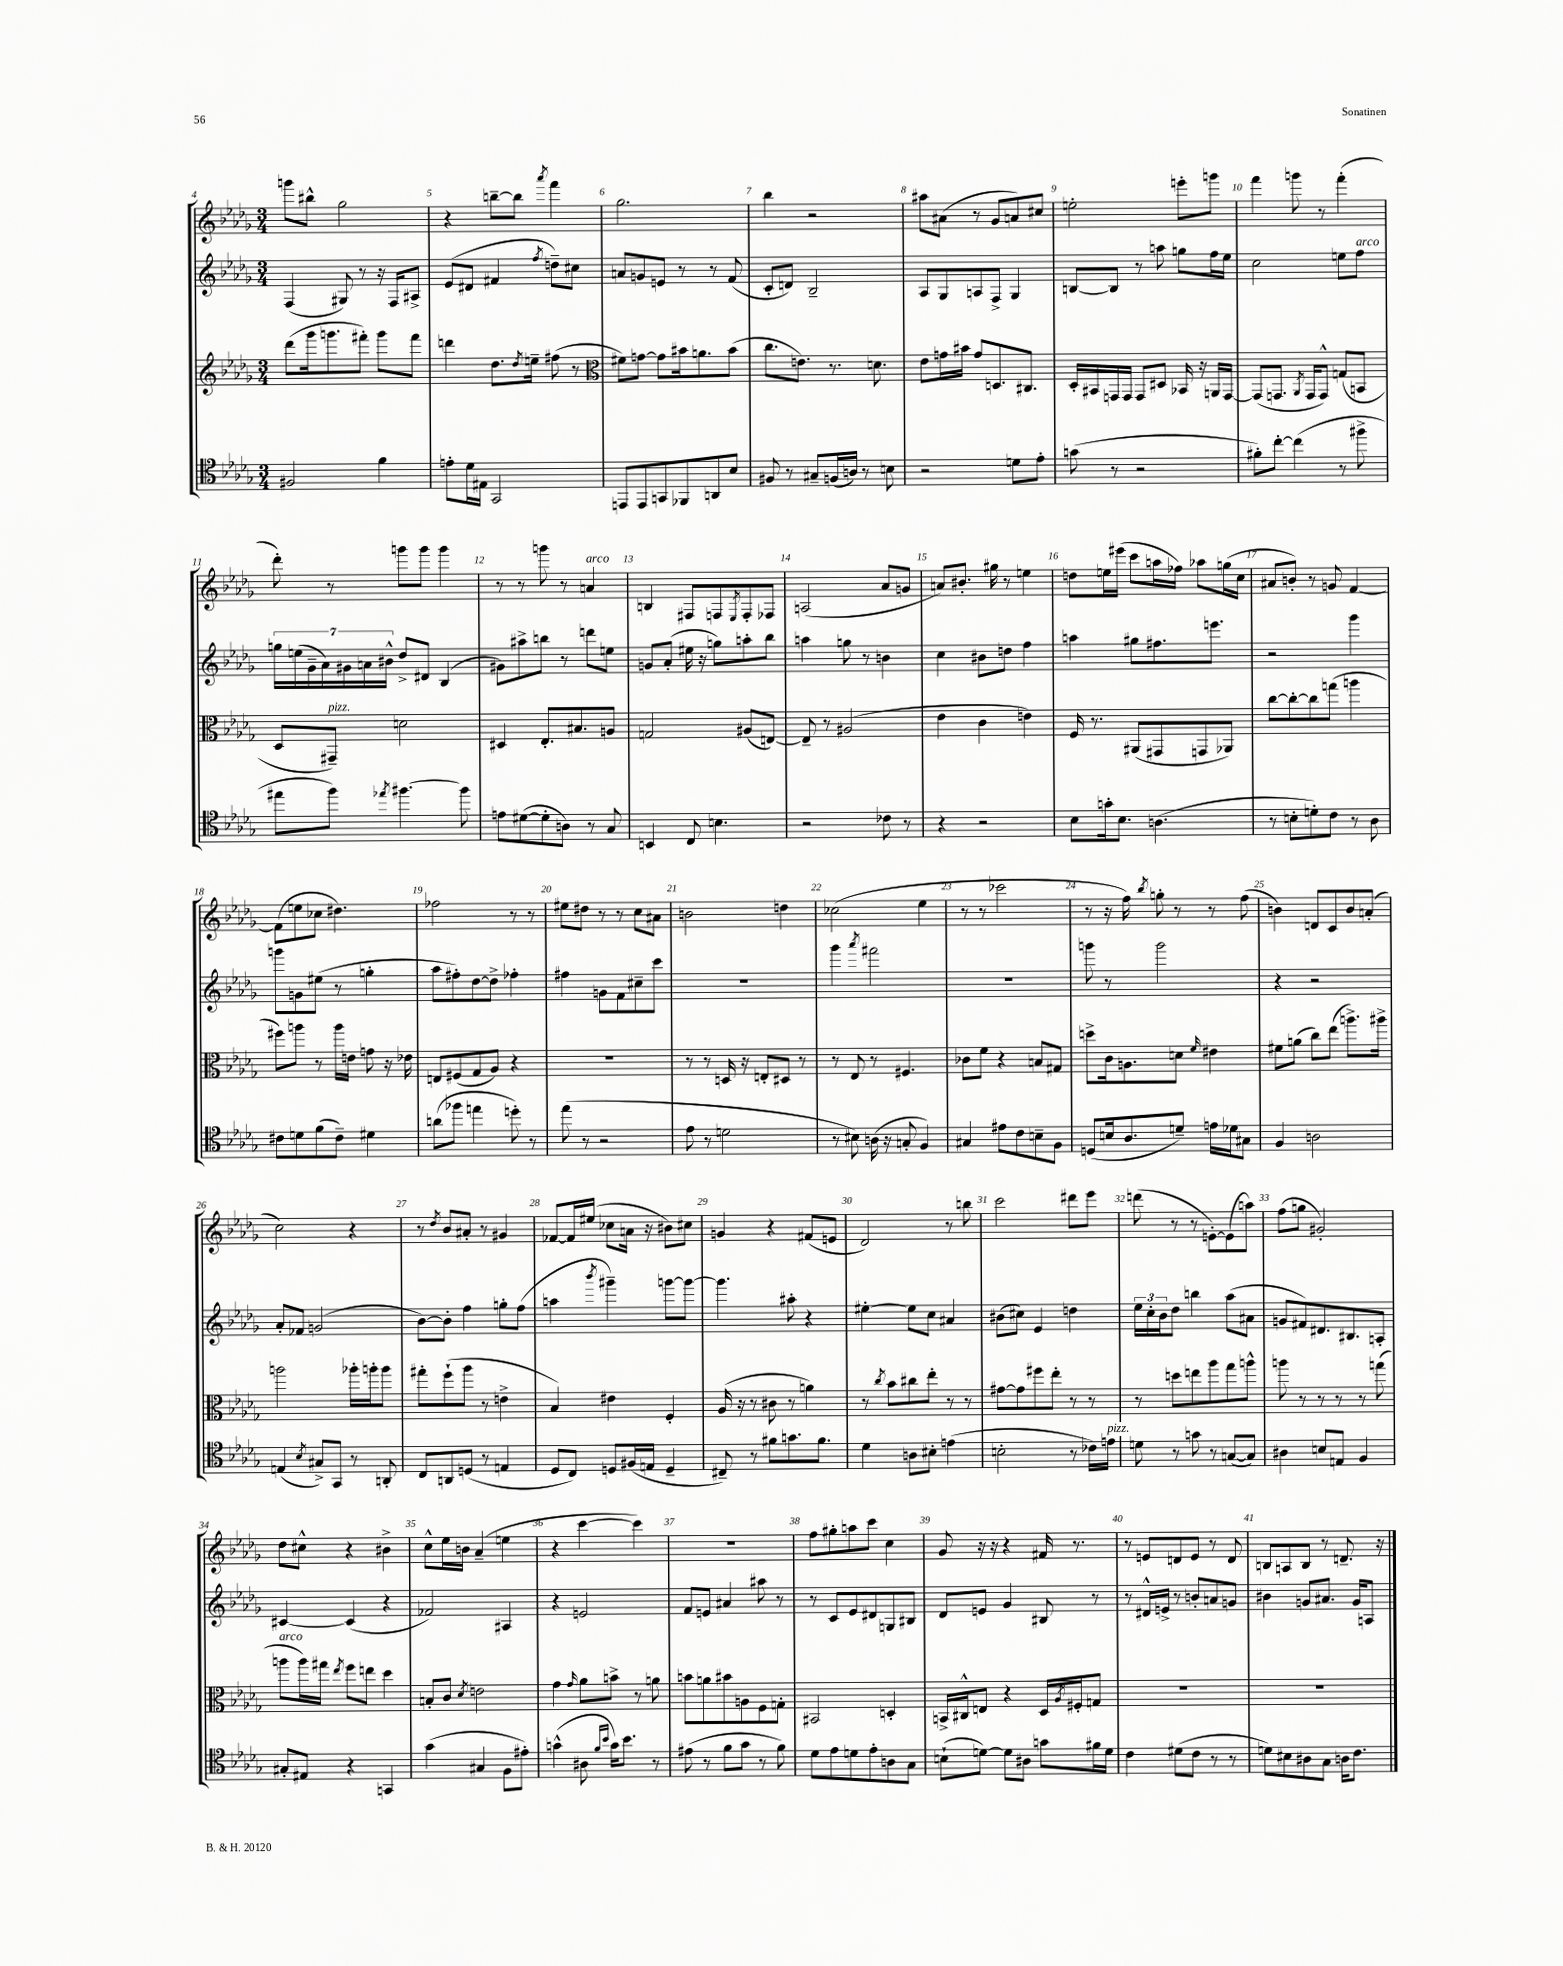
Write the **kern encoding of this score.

**kern	**kern	**kern	**kern
*staff4	*staff3	*staff2	*staff1
*clefC4	*clefG2	*clefG2	*clefG2
*k[b-e-a-d-g-]	*k[b-e-a-d-g-]	*k[b-e-a-d-g-]	*k[b-e-a-d-g-]
*M3/4	*M3/4	*M3/4	*M3/4
2F#	(8ddd-	(4F	8ggg
.	16ggg-	.	8bb#^^
.	8.ggg	.	.
.	.	8G#)	2gg-
.	8fff#')	8r	.
4f	8ggg	16r	.
.	.	16F	.
.	8fff#	8A#^	.
=	=	=	=
8e'	4ddd	(8e-	4r
16d-	.	8d#	.
16E#	.	.	.
2GG-	8.dd-	4f#	[8bb~
.	.	.	8bb]
.	8qdd-	.	.
.	16ee~	.	.
.	.	8qff	8qaaa-
.	(8ff#	8dd~)	4fff
.	8r	8cc#	.
=	=	=	=
*	*clefC3	*	*
8EE	8f#)	8a	2.gg-
8EE	[8g	8g	.
8GG	8g]	8e	.
8FF-	16b#	8r	.
.	8.a	.	.
8AA	.	8r	.
8B-	(8b#	(8f	.
=	=	=	=
8F#	8.cc	8c'	4bb-
8r	.	8d)	.
.	8.e)	.	.
8G#~	.	2B-~	2r
(16F	8.r	.	.
16A)	.	.	.
8r	.	.	.
.	8.d	.	.
8B	.	.	.
=	=	=	=
2r	8e-	8A-	8aa#
.	16g	8G-	(8a#
.	16b#	.	.
.	8g	8A	8r
.	8.D	8F^	8g-
8d	.	4G-	8a)
.	8.C#	.	.
8e-'	.	.	8cc#
=	=	=	=
(8g	16D-'	[8B	2ee'
.	16BB#	.	.
8r	16GG	8B]	.
.	16GG	.	.
2r	8GG	8r	.
.	8D#	8aa	.
.	16BB-	8gg	8eee'
.	16r	.	.
.	16AA	16ff	8ggg
.	[16GG	16ee-	.
=	=	=	=
8f#')	(8GG]	2cc	4fff
[8cc'	8.GG	.	.
(4cc]	.	.	8ggg
.	8qAA-	.	.
.	16GG	.	.
.	8GG^^)	.	8r
8r	(8G	8ee	(4fff'
8ff#^	8BB	8ff	.
=	=	=	=
8ee#	8D-	28gg	8ddd-')
.	.	(28ee	.
.	.	28g-~	.
.	.	28a-)	.
8ff)	8GG#~)	.	8r
.	.	28g#	.
.	.	28a	.
.	.	28b#^^	.
8qee-	.	.	.
[4.ff#	2d	8dd-^	8ggg
.	.	8d#	8ggg
.	.	(4B-	4ggg
8ff#]	.	.	.
=	=	=	=
8e	4D#	8g#)	8r
([8d#	.	8aa#^	8r
8d#']	8.E-'	8bb	8ggg
8A)	.	8r	8r
.	8.B#	.	.
8r	.	8ddd	4a
8G-	8A	8ee	.
=	=	=	=
4BB	2G	8g	4B
.	.	(8a-'	.
8C	.	16ee#	8F#
.	.	16r	.
4.B	.	8gg)	8F
.	.	.	8qE-
.	(8A#	8aa'	8F'
.	[8E)	8bb-	8F-
=	=	=	=
2r	8E~]	4aa	(2A
.	8r	.	.
.	(2A#	8gg	.
.	.	8r	.
8c-	.	4b	8a-
8r	.	.	8g
=	=	=	=
4r	4e-	4cc	8a)
.	.	.	8.b#'
2r	4c	8b#	.
.	.	.	16gg#
.	.	8dd	8r
.	4e)	4ff	4ee
=	=	=	=
8B-	16F	4aa	8dd
.	8.r	.	.
16g'	.	.	16ee
8.B-	.	.	(16eee#
.	(8AA#	8gg#	8ccc
(4.A	8GG#	8.ff#	16aa
.	.	.	16ff-)
.	8GG	.	8aa-
.	.	8.eee	.
.	8AA-)	.	(16gg
.	.	.	16cc
=	=	=	=
8r	[8cc	2r	8a#
8B'	8cc'_	.	8b')
8d')	8cc]	.	8r
8c	(8gg	.	8g
8r	4aa	4ggg-	[4f
8A-	.	.	.
=	=	=	=
8c#	8ff#)	8ggg	(8f]
8d	8aa	8g	8ee
(8f	8r	(8ee#	8cc-
8c#~)	16aa	8r	4.dd#)
.	16e	.	.
4d#	8g	4gg'	.
.	16r	.	.
.	16e-	.	.
=	=	=	=
(8a	8E	8aa-	2ff-
8ff-	(8F#	8ff#')	.
4ee	8G-	[8dd-	.
.	8A-)	8dd-^]	.
8dd')	4r	4ff-'	8r
8r	.	.	8r
=	=	=	=
(8ee-	2.r	4ff#	8ee#
8r	.	.	8dd#
2r	.	8g	8r
.	.	8f	8r
.	.	8cc#~	8cc
.	.	8ccc	8a#
=	=	=	=
8e-	8r	2.r	2b
8r	8r	.	.
2d	16D	.	.
.	16r	.	.
.	8E'	.	.
.	8D#	.	4dd
.	8r	.	.
=	=	=	=
8r	8r	4ggg-	(2cc-
8B#)	8E-	.	.
.	.	8qaaa-	.
(16A	8r	2fff#	.
16r	.	.	.
8G'	4.F#	.	.
4F)	.	.	4ee-
=	=	=	=
4G#	8c-	2.r	8r
.	8f	.	8r
8e#	4r	.	2ccc-
8c	.	.	.
8B~	8B	.	.
8F	8G#	.	.
=	=	=	=
(8D	8dd^	8ggg	8r
16B	16c	8r	16r
8.A-	8.A	.	16ff)
.	.	.	8qbb-
.	.	2ggg	8gg'
8d~)	8d	.	8r
.	16qqf	.	.
16e	4e#	.	8r
16d-	.	.	.
8G#	.	.	(8ff
=	=	=	=
4F	8f#	4r	4b)
.	(8a	.	.
2A	8cc)	2r	8d
.	(8ee-	.	8c
.	8.aa^)	.	8b
.	.	.	(8a'
.	16aa#^	.	.
=	=	=	=
(4E	2aa	8a-'	2cc)
.	.	8f-	.
8qB-	.	.	.
8G#^)	.	(2g	.
8GG-	.	.	.
8r	16aa-'	.	4r
.	16aa'	.	.
8AA'	8aa	.	.
=	=	=	=
8C	8gg#'	[8b-)	8r
.	.	.	8qdd-
8AA	(8ff`	8b-']	8b-
(8D	8aa-	4ff	8a#'
8r	8r	.	8r
4E	4e^	8gg'	4g#
.	.	(8ff	.
=	=	=	=
8D-	4B-)	4aa	[8f-
8C)	.	.	16f-]
.	.	.	(16ee#
.	.	8qbbb-	.
8D	4e#	4ggg#~)	8cc-
(16F#	.	.	16a
16E	.	.	16r
4D~	4F'	[8ggg	8b#)
.	.	8ggg_	8cc#
=	=	=	=
8C#~)	(16A-	4.ggg]	4g
.	16r	.	.
8r	8r	.	.
8f#	8c#	.	4r
8.g	8r	8aa#'	.
.	4a)	4r	(8f#
8.f#	.	.	.
.	.	.	8e
=	=	=	=
4d-	8r	[4ee#'	2d-)
.	8qcc	.	.
.	8b-	.	.
8A	8cc#	8ee#]	.
8B#'	8ee-'	8cc	.
(4e	8r	4a#	8r
.	8r	.	8bb
=	=	=	=
2B'	[8g#	(8b#	2ccc
.	8g#]	8cc#)	.
.	8ff#	4e-	.
.	8ee-'	.	.
8r	8r	4dd	8ddd#
16c-)	8r	.	8eee-
16e	.	.	.
=	=	=	=
8d	8r	24ee-	(8ddd
.	.	24cc'	.
.	.	24b-	.
8r	8dd	8dd-	8r
8g	8ee	4bb	8r
8r	8aa-	.	[8e')
([8G	8gg-	(8aa-	(8e]
8G])	8aa^^	8a#	8aa)
=	=	=	=
4A#	8aa	8g	(8ff
.	8r	8f#)	8gg
8B	8r	8.d#	2g#')
8E	8r	.	.
.	.	8.B#	.
4F	8r	.	.
.	(8gg	8A'	.
=	=	=	=
8G#'	8aa	[4c#	8dd-
8E#	16aa)	.	8cc#^^
.	16gg#	.	.
.	8qee-	.	.
4r	8ff	(4c#]	4r
.	8ee	.	.
4GG	4dd-	4r	4b#^
=	=	=	=
(4g-	8B'	2f-)	8cc^^
.	8c	.	16ee-
.	.	.	16b
.	8qd-	.	.
4G#	2e	.	(4a-~
8F	.	4A#	4ee
8e#')	.	.	.
=	=	=	=
(4g^^	4g-	4r	4r
.	16qqg-	.	.
8A#	8a-	2e	[4ccc
16qqf	.	.	.
16qqb-	.	.	.
16g)	8b^	.	.
8.b-	.	.	.
.	8r	.	4ccc])
8r	8a	.	.
=	=	=	=
(8e#	8b	8f	2.r
8r	8a	8e	.
8f	8b#	4a#	.
8g-	8A	.	.
8r	8F	8aa#	.
8f)	8G'	8r	.
=	=	=	=
8d-	2BB#	8r	8ff
8e-	.	8c	8gg#'
8d	.	8e-	8aa
8e-'	.	8d#	8ccc
8A	4D'	8G	4cc
8G-	.	8B#	.
=	=	=	=
(8B`	16BB^	8d-	8g-
.	16C#^^	.	.
[8d)	8E	8e	16r
.	.	.	16r
8d]	4r	4g-	4r
8A#	.	.	.
8g	16D-	8B#	16f#
.	8qA-	.	.
.	16F#'	.	8.r
16f#	8G	8r	.
16d	.	.	.
=	=	=	=
4c	2.r	8r	8r
.	.	16d#^^	8e
.	.	16e^	.
(8d#	.	8r	8d
8c	.	8b'	8e
8r	.	8a	8r
8r	.	8g	8d
=	=	=	=
8d)	2.r	4b#	8B
8B#	.	.	8A
8A#	.	8g	8B
8G-	.	8.a#	8r
16A	.	.	8.d~
8.c	.	16g	.
.	.	8A	.
.	.	.	16r
==	==	==	==
*-	*-	*-	*-
